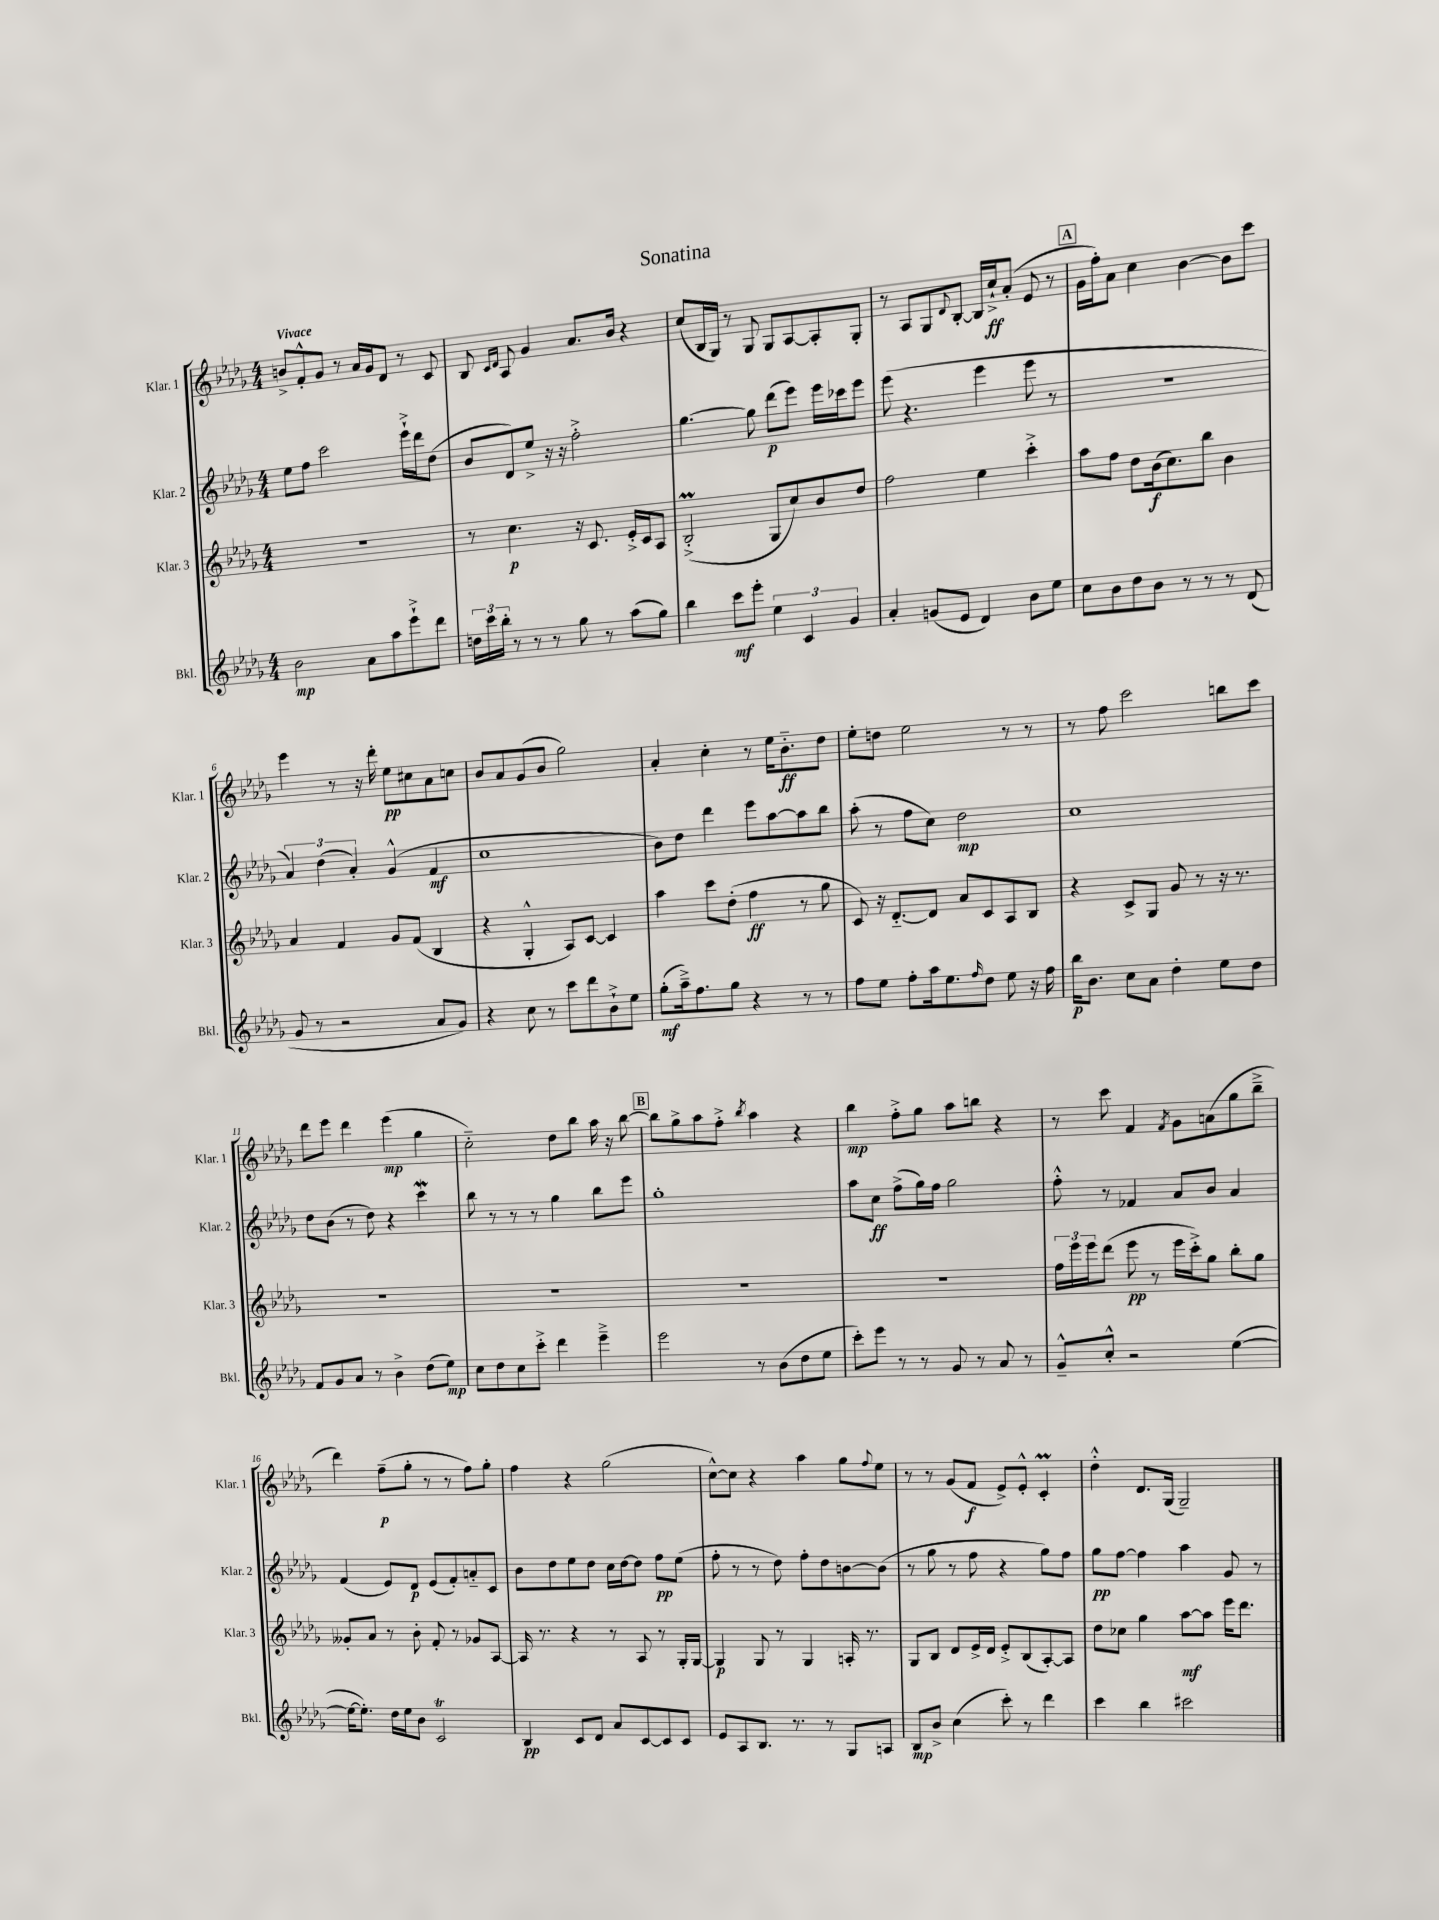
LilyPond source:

\header { title = "Sonatina" }
<<
\new StaffGroup <<
\new Staff = "s0" \with { instrumentName = "Klar. 1" shortInstrumentName = "Klar. 1" } {
    \clef treble \key des \major \numericTimeSignature \time 4/4 \tempo "Vivace"
    b'8-> f'8-.-^ ges'8 r8 aes'16 ges'16 des'8 r8 c'8 |
    bes8 \grace { c'16 des'16 } aes8 ges'4 aes'8. bes'16 r4 |
    c''8( bes16 ges16) r8 ges8 ges8 aes8~ aes8-. ges8-. |
    r8 aes8 ges8 \appoggiatura { des'8 } bes8~-. bes16 c''16-!->\ff aes'8-.( ees'8 r8 |
    \mark \markup { \box "A" } ges'16 f''16-.) aes'8 c''4 bes'4~ bes'8 c'''8 |
    ees'''4 r8 r16 des'''16-. ees''8\pp cis''8 aes'8 c''8 |
    bes'8 aes'8 ges'8( bes'8 ges''2) |
    aes'4-. c''4-. r8 ees''16 bes'8.-_\ff des''8 |
    ees''8-. d''8 ees''2 r8 r8 |
    r8 f''8 c'''2 b''8 c'''8 |
    des'''8 ees'''8 des'''4 ees'''4\mp( ges''4 |
    c''2-_) des''8 bes''8 aes''16 r16 bes''8~ |
    \mark \markup { \box "B" } bes''8 ges''8-> aes''8 f''8-.-> \acciaccatura { bes''8 } aes''4 r4 |
    bes''4\mp f''8-.-> ges''8 aes''8 b''8 r4 |
    r8 c'''8 f'4 \acciaccatura { f'8 } ges'8 a'8( ges''8 bes''8---> |
    des'''4) f''8--\p( ges''8-. r8 r8 f''8) ges''8-. |
    f''4 r4 ges''2( |
    c''8~-^) c''8 r4 aes''4 ges''8 \appoggiatura { f''8 } ees''8 |
    r8 r8 ges'8( f'8\f ees'8->) ees'8-.-^ c'4-.\prall |
    des''4-.-^ des'8. ges16( ges2--) \bar "|." |
}
\new Staff = "s1" \with { instrumentName = "Klar. 2" shortInstrumentName = "Klar. 2" } {
    \clef treble \key des \major \numericTimeSignature \time 4/4
    ees''8 f''8 c'''2 ees'''16-!-> des'''16 des''8( |
    bes'8 des'8) ees''8-> r16 r16 f''2-.-> |
    ges''4.~ ges''8 des'''8\p( ees'''8) ees'''16 ces'''16 ees'''8 |
    ees'''8( r4. ees'''4 ees'''8 r8 |
    \mark \markup { \box "A" } R1 |
    \tuplet 3/2 { aes'4) des''4( aes'4-.) } ges'4-^( f'4\mf |
    c''1 |
    bes'8) des''8 des'''4 ees'''8 aes''8~ aes''8 bes''8 |
    aes''8-.( r8 f''8 c''8) des''2\mp |
    c''1 |
    des''8 bes'8( r8 des''8) r4 c'''4\mordent |
    bes''8 r8 r8 r8 ges''4 bes''8 ees'''8 |
    \mark \markup { \box "B" } ges''1-. |
    aes''8 c''8\ff f''8->( ges''16) f''16 ges''2 |
    f''8-.-^ r8 fes'4 aes'8 bes'8 aes'4 |
    f'4( ees'8) des'8\p ees'8( f'8-.) a'8-_ c'8 |
    bes'8 des''8 ees''8 des''8 c''16 des''16~ des''8 f''8\pp ees''8( |
    f''8-. r8 r8 des''8) f''8-. des''8 b'8~ b'8( |
    r8 ges''8 r8 f''8 r4 ges''8) f''8 |
    ges''8\pp f''8~ f''4 aes''4 ges'8 r8 \bar "|." |
}
\new Staff = "s2" \with { instrumentName = "Klar. 3" shortInstrumentName = "Klar. 3" } {
    \clef treble \key des \major \numericTimeSignature \time 4/4
    R1 |
    r8 c''4.\p r16 c'8. ees'16-.-> c'16 aes8 |
    bes2-.->\prall( ges8 c''8) bes'8 des''8 |
    f''2 ees''4 c'''4-.-> |
    \mark \markup { \box "A" } aes''8 f''8 des''8 bes'16\f( c''8.) bes''8 bes'4 |
    aes'4 f'4 ges'8 f'8( bes4 |
    r4 ges4-.-^ aes8) c'8~ c'4 |
    aes''4 c'''8 des''8-.( f''4\ff r8 ges''8 |
    c'8) r16 des'8.~-_ des'8 aes'8 c'8 aes8 bes8 |
    r4 c'8-> ges8 ges'8 r8 r16 r8. |
    R1 |
    R1 |
    \mark \markup { \box "B" } R1 |
    R1 |
    \tuplet 3/2 { f''16 ees'''16 ees'''16 } des'''8( ees'''8\pp r8 ees'''16 c'''16-.->) ges''8 bes''8-. ges''8 |
    geses'8-. aes'8 r8 bes'8-. f'8-. r8 ges'8 aes8~ |
    aes16 r8. r4 r8 aes8 r8 ges16-. ges16~ |
    ges4\p ges8 r8 ges4 a16-. r8. |
    ges8 bes8 des'8 ees'16-> des'16 ees'8-.-> bes8( aes8~-.) aes8 |
    des''8 ces''8 ges''4 aes''8~\mf aes''8 ees'''16 des'''8. \bar "|." |
}
\new Staff = "s3" \with { instrumentName = "Bkl." shortInstrumentName = "Bkl." } {
    \clef treble \key des \major \numericTimeSignature \time 4/4
    bes'2\mp aes'8 aes''8 ees'''8-!-> des'''8 |
    \tuplet 3/2 { d''16 c'''16 bes''16-. } r8 r8 r8 ges''8 r8 aes''8( ges''8) |
    bes''4 c'''8\mf ees'''8-. \tuplet 3/2 { ees''4 c'4 ges'4 } |
    aes'4-. g'8( ees'8 des'4) bes'8 ees''8 |
    \mark \markup { \box "A" } c''8 bes'8 des''8 bes'8 r8 r8 r8 des'8( |
    ges'8 r8 r2 aes'8 ges'8) |
    r4 c''8 r8 c'''8 des'''8 bes'8-!-> ees''8 |
    ges''8-.\mf( aes''16--->) f''8. ges''8 r4 r8 r8 |
    f''8 ees''8 f''8-. aes''16 ees''8. \grace { f''16 } des''8 ees''8 r16 f''16 |
    bes''16\p bes'8. c''8 aes'8 des''4-. ees''8 des''8 |
    f'8 ges'8 aes'8 r8 bes'4-> des''8( ees''8\mp) |
    c''8 des''8 c''8 c'''8-.-> des'''4 ees'''4---> |
    \mark \markup { \box "B" } ees'''2 r8 bes'8( des''8 ees''8 |
    c'''8-.) ees'''8 r8 r8 ges'8 r8 aes'8 r8 |
    ges'8---^ c''8-.-^ r2 ees''4~( |
    ees''16~ ees''8.-.) des''16 ees''16 bes'8 c'2\trill |
    bes4\pp c'8 des'8 aes'8 c'8~ c'8 c'8 |
    ees'8 aes8 bes8. r8. r8 ges8 a8 |
    bes8\mp bes'8-> c''4( c'''8-.) r8 des'''4 |
    c'''4 bes''4 cis'''2 \bar "|." |
}
>>
>>
